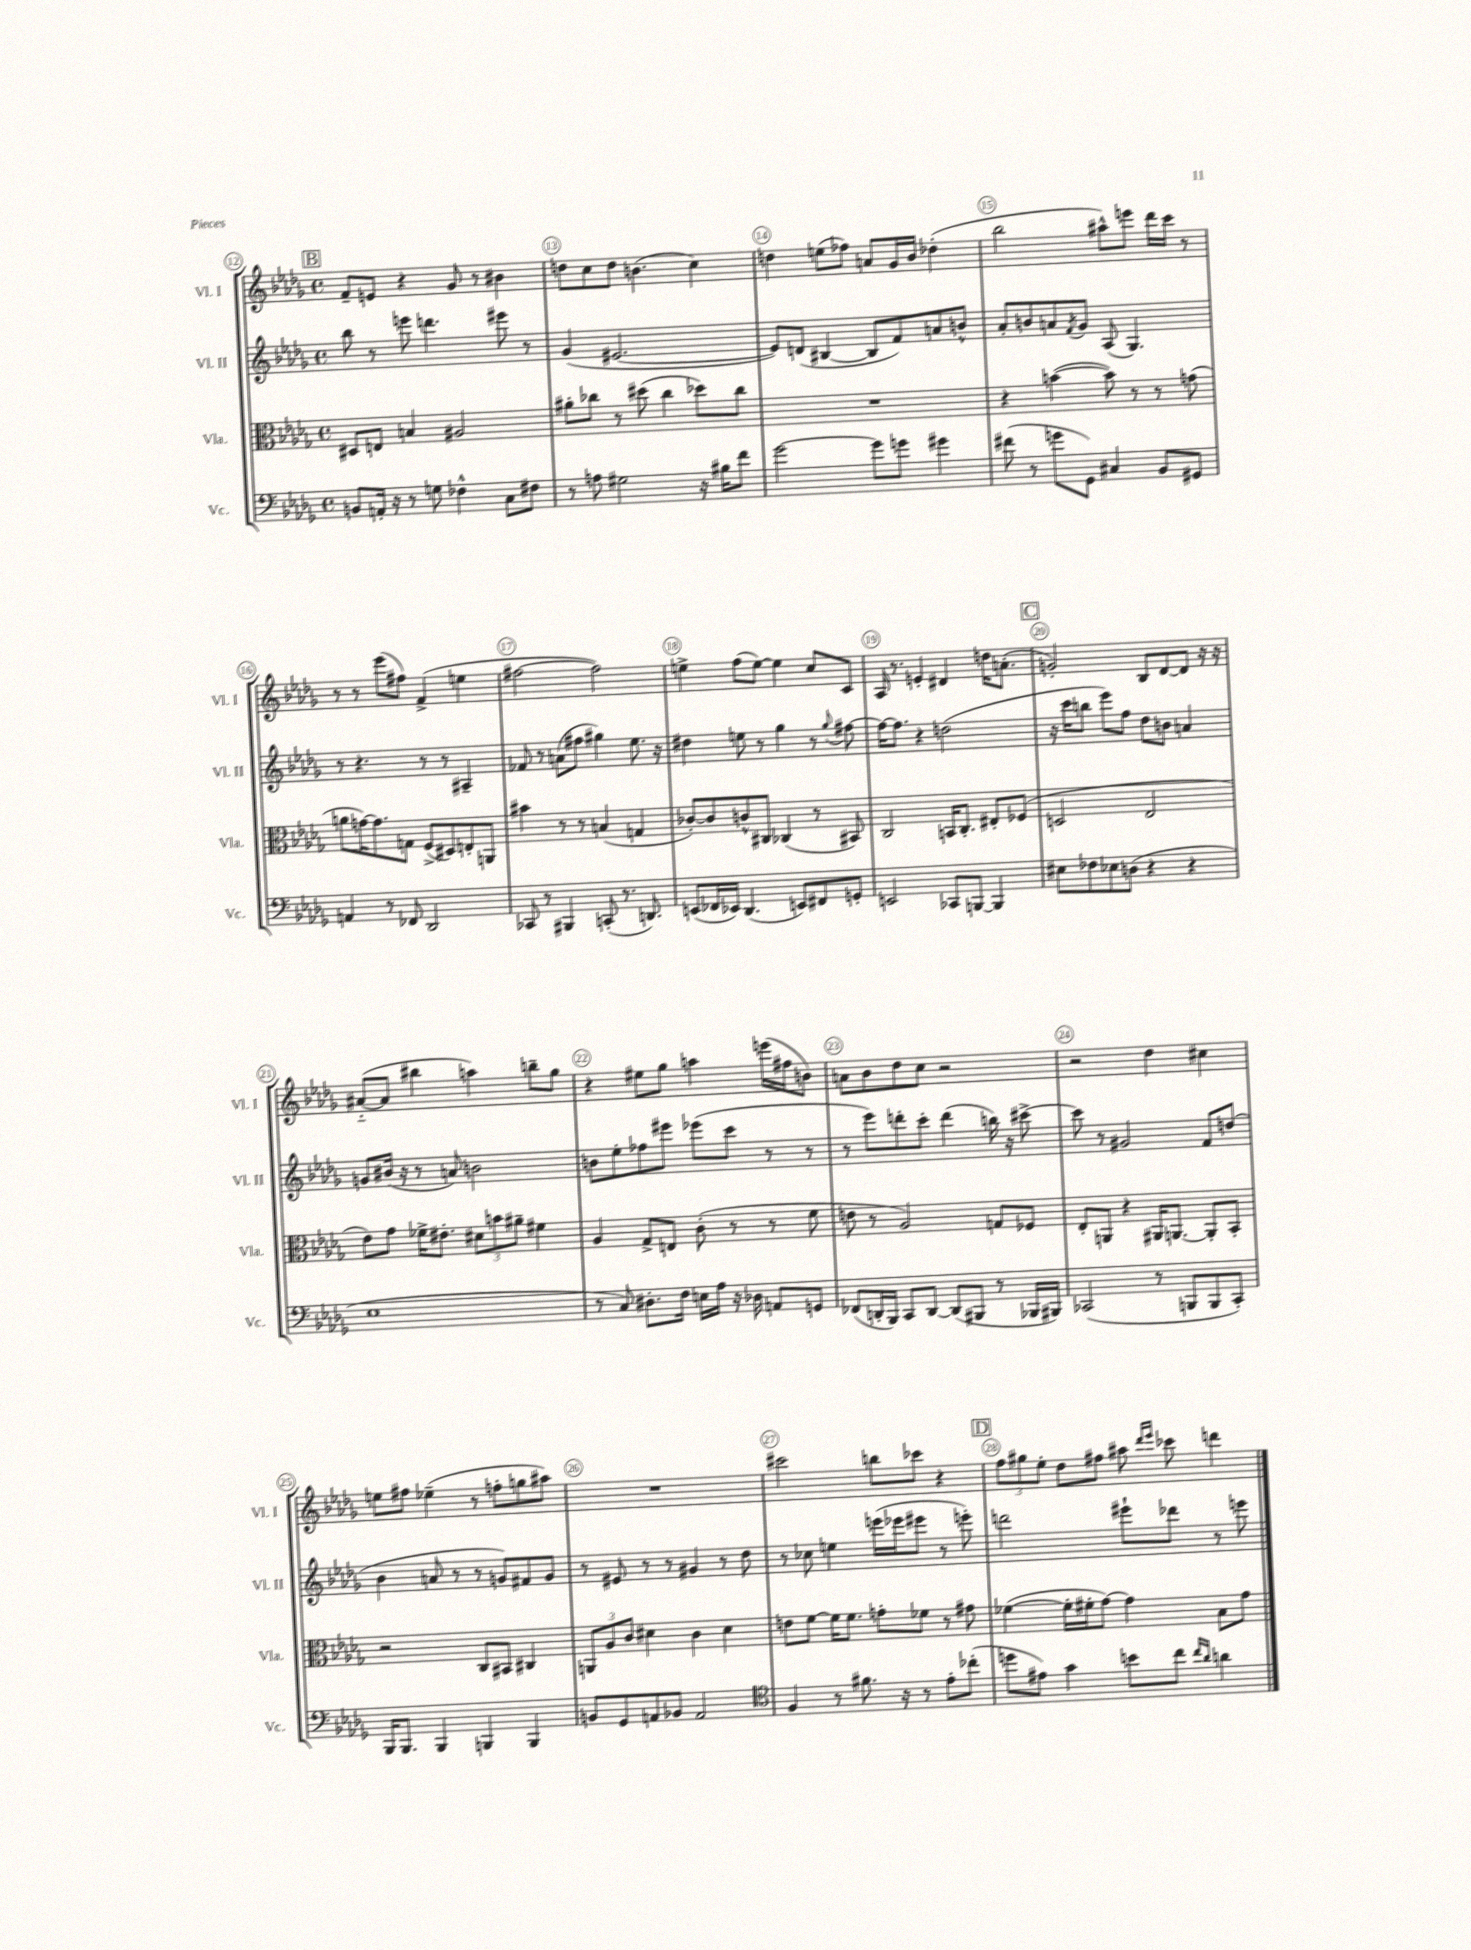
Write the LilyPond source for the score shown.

<<
\new StaffGroup <<
\new Staff = "s0" \with { instrumentName = "Vl. I" shortInstrumentName = "Vl. I" } {
    \clef treble \key des \major \defaultTimeSignature \time 4/4
    \mark \markup { \box "B" } f'8-- e'8 r4 ges'8 r8 bis'4 |
    d''8 c''8 d''8 b'4.( c''4) |
    d''4 e''8( fes''8) a'8 ges'16 bes'16 des''4-.( |
    bes''2 ais''8-^) e'''8 des'''16 c'''16 r8 |
    r8 r8 ees'''8( fis''8) f'4->( e''4 |
    fis''2~ fis''2) |
    e''4-> f''8( e''8~) e''4 c''8 c'8 |
    aes16 r8. e'4-. dis'4 d''16 a'8.-.( |
    \mark \markup { \box "C" } g'2-.) bes8 des'8~ des'8 r16 r16 |
    ais'8~-_( ais'8 bis''4 a''4) b''8-- ges''8 |
    r4 eis''8 ges''8 a''4 e'''16( fis''16 b'8) |
    a'8 bes'8 des''8 c''8 r2 |
    r2 des''4 cis''4 |
    e''8 fis''8 ees''4--( r8 f''8-. g''8 ais''8) |
    R1 |
    cis'''2 b''8 ces'''8 r4 |
    \mark \markup { \box "D" } \tuplet 3/2 { f''8 gis''8 ees''8-. } des''8 fis''8 ais''8 \grace { des'''16 ees'''16 } ces'''8 d'''4 \bar "|." |
}
\new Staff = "s1" \with { instrumentName = "Vl. II" shortInstrumentName = "Vl. II" } {
    \clef treble \key des \major \defaultTimeSignature \time 4/4
    \mark \markup { \box "B" } bes''8 r8 e'''8 d'''4. eis'''8 r8 |
    ges'4( eis'2.~ |
    eis'8) d'8( bis4~ bis8 f'8) a'8 b'8-^ |
    aes'8-. b'8 a'8 \acciaccatura { f'8 } ges'8 aes8( ges4.) |
    r8 r4. r8 r8 ais4-- |
    fes'8 r8 a'8( fis''8 gis''4) ees''8. r16 |
    dis''4 e''8 r8 ges''4 r8 \appoggiatura { ges''8 } fis''8~ |
    fis''16~ fis''8. r4 d''2( |
    \mark \markup { \box "C" } r16 c'''16 b''8 ees'''8) f''8 des''8 b'8 a'4 |
    g'8 bis'16( r16 r8 a'8) b'2 |
    b'8 ees''8-. fes''8 eis'''8 ees'''8( c'''8 r8 r8 |
    r8 ees'''8) d'''8-. c'''8-. d'''4( b''16) r16 cis'''8~-> |
    cis'''8 r8 gis'2 f'8 d''8( |
    bes'4 a'8 r8 r8 g'8) fis'8 g'8 |
    r8 eis'8 r8 r8 gis'4 r8 des''8 |
    r8 ces''8 e''4 e'''16( ees'''16 eis'''8 r8 e'''8-.) |
    \mark \markup { \box "D" } d'''2 eis'''8-! des'''8 r8 e'''8 \bar "|." |
}
\new Staff = "s2" \with { instrumentName = "Vla." shortInstrumentName = "Vla." } {
    \clef alto \key des \major \defaultTimeSignature \time 4/4
    \mark \markup { \box "B" } dis8 e8 b4 ais2 |
    ais'8-. ces''8 r8 dis''8( ces''4 des''8) ces''8 |
    R1 |
    r4 b'4~( b'8) r8 r8 g'8( |
    a'8 g'16~) g'8. g8 f8->( dis8) e8-. a,8 |
    bis'4 r8 r8 b4( g4 |
    ces'8~-.) ces'8 c'8-^ cis8 ces4( r8 bis,8) |
    c2 b,16 c8.-. eis8-. fes8( |
    \mark \markup { \box "C" } d2 ees2 |
    ees'8) ges'8 fes'16-> eis'8.-. \tuplet 3/2 { dis'8 b'8 ais'8-- } fis'4 |
    aes4 ges8-> e8 c'8-.( r8 r8 f'8 |
    e'8 r8 aes2) g8 fes8 |
    ees8-. a,8 r4 ais,16 a,8.~ a,8-. bes,8-. |
    r2 c8 bis,8 cis4 |
    \tuplet 3/2 { a,8 aes8 c'8 } dis'4 c'4 dis'4 |
    e'8 f'8~ f'16 f'8. g'8-. fes'8 r8 gis'8 |
    \mark \markup { \box "D" } fes'4~( fes'16-. fis'16-. ges'8~) ges'4 bes8 ges'8 \bar "|." |
}
\new Staff = "s3" \with { instrumentName = "Vc." shortInstrumentName = "Vc." } {
    \clef bass \key des \major \defaultTimeSignature \time 4/4
    \mark \markup { \box "B" } b,8 a,16-. r16 r8 g8 fes4-^ c8 fis8 |
    r8 a8 gis2 r16 bis16 f'8 |
    ges'2~ ges'8 g'8 gis'4 |
    fis'8( r8 g'8 ges,8) cis4 bes,8 gis,8 |
    a,4 r8 fes,8 des,2 |
    ces,8 r8 bis,,4 c,8-.( r8. d,8.) |
    e,8( fes,16 ees,16) des,4.( e,8) fis,8 g,8-. |
    e,2 ces,8 b,,8~ b,,4 |
    \mark \markup { \box "C" } eis8 fes8 ees8 d8( r4 r4 |
    ees1 |
    r8 c8) dis8.-. f16 e16 aes16 r16 des16 a,8 g,8 |
    fes,8( d,16-. bes,,16) c,8 d,8~ d,8( bis,,8 r8 bes,,16 bis,,16) |
    ces,2( r8 b,,8 b,,8 ces,8-.) |
    bes,,16 bes,,8. bes,,4 b,,4 b,,4 |
    b,8 ges,8 a,8 bes,8 a,2 |
    \clef tenor f4 r8 fis'8. r16 r8 ees'8-. ces''8-.( |
    \mark \markup { \box "D" } d''8 eis'8) ges'4 b'8 c''8 \grace { c''16 aes'16 } a'4 \bar "|." |
}
>>
>>
\layout { \context { \Score currentBarNumber = #12 \override BarNumber.break-visibility = ##(#f #t #t) barNumberVisibility = #all-bar-numbers-visible \override BarNumber.stencil = #(make-stencil-circler 0.1 0.3 ly:text-interface::print) } }
